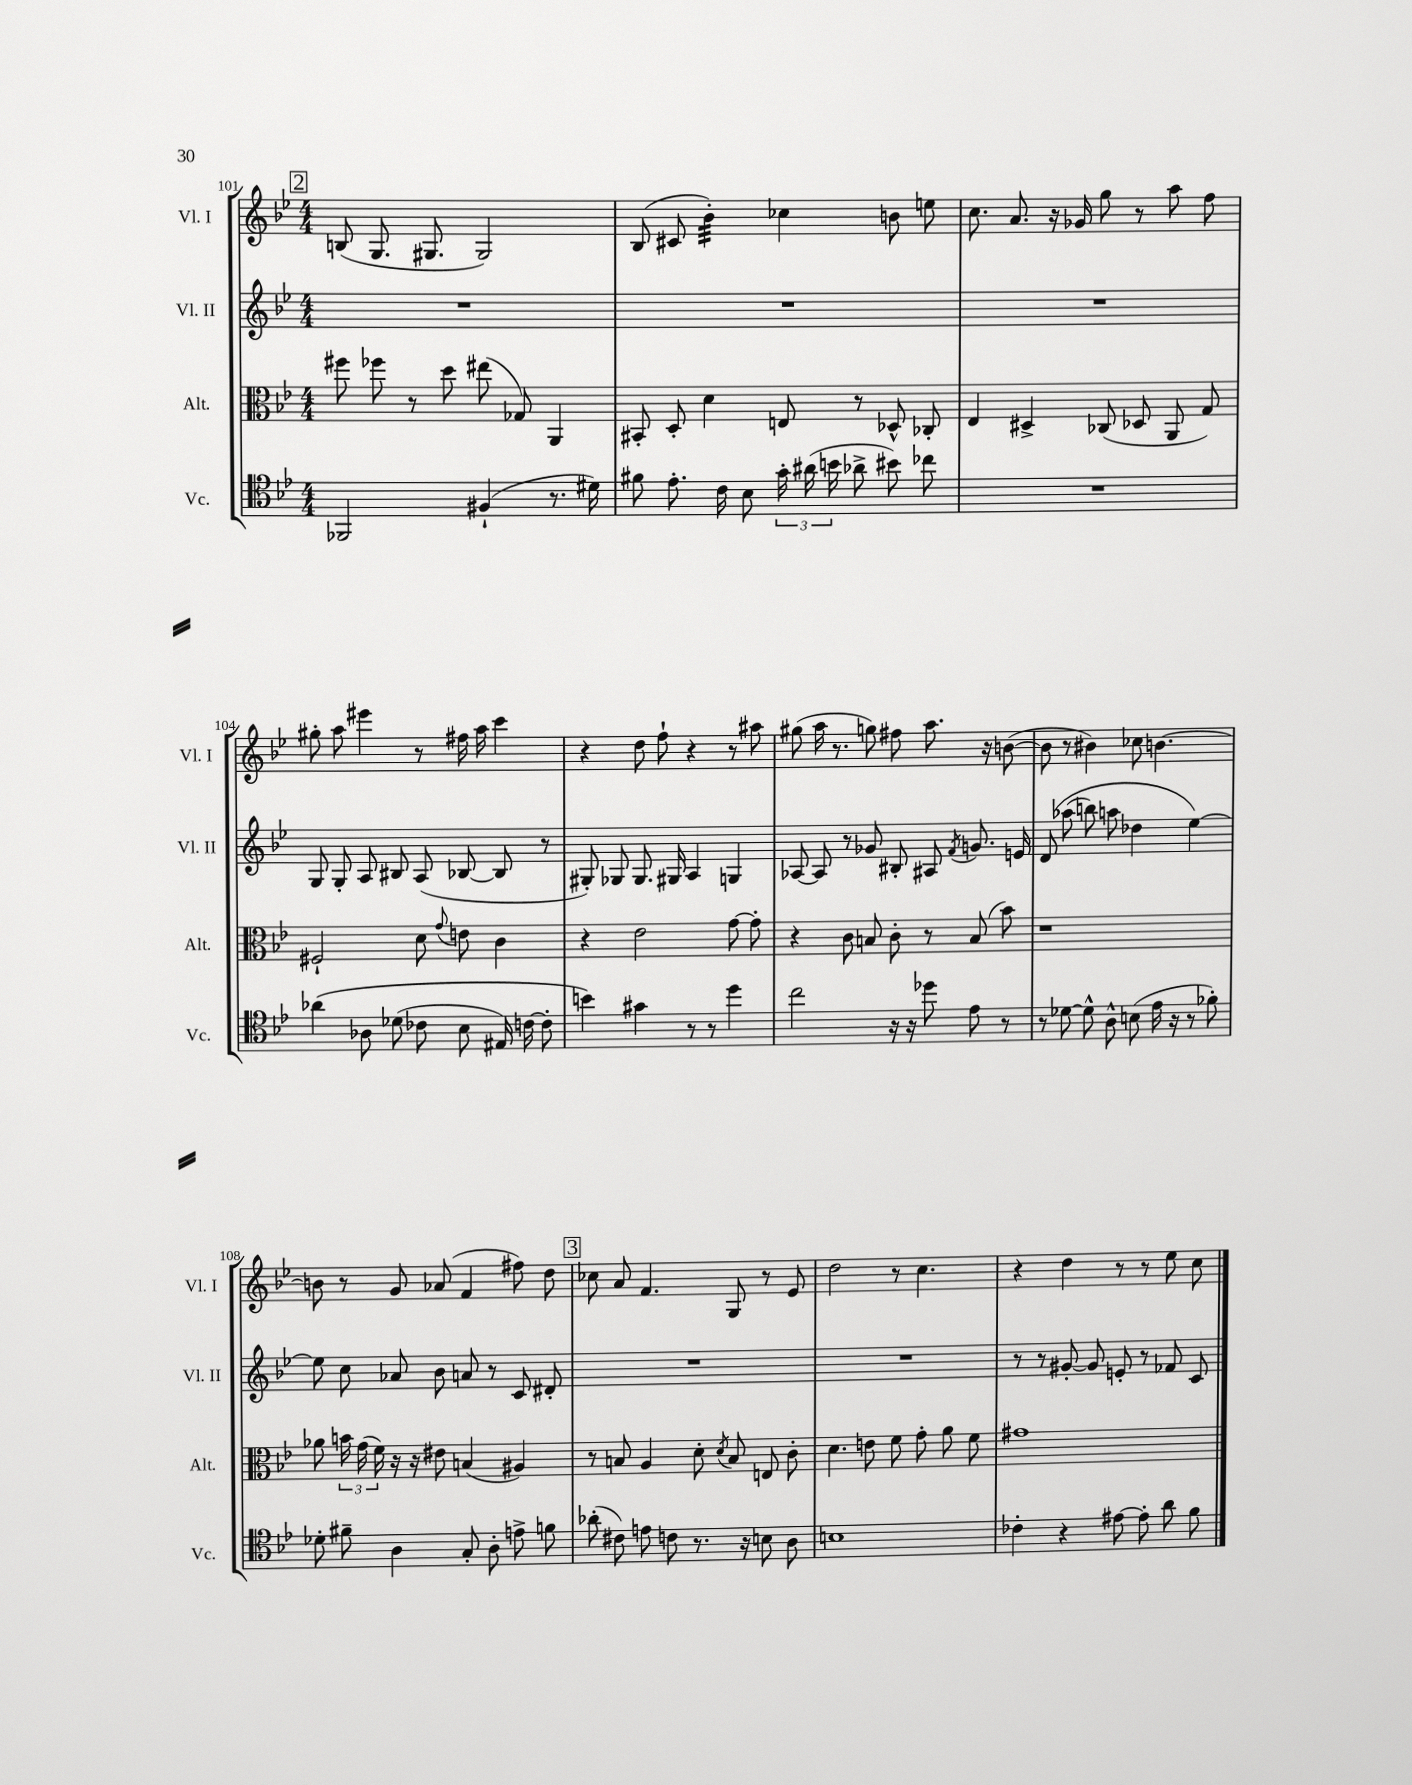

**kern	**kern	**kern	**kern
*staff4	*staff3	*staff2	*staff1
*clefC4	*clefC3	*clefG2	*clefG2
*k[b-e-]	*k[b-e-]	*k[b-e-]	*k[b-e-]
*M4/4	*M4/4	*M4/4	*M4/4
2FF-	8ff#	1r	(8B
.	8ff-	.	8.G
.	8r	.	.
.	.	.	8.G#
.	8dd	.	.
(4F#`	(8ee#	.	2G#)
.	8G-)	.	.
8.r	4AA	.	.
16d#)	.	.	.
=	=	=	=
8f#	8BB#'	1r	(8B-
8.e-'	8D'	.	8c#
.	4d	.	4b-')
16c	.	.	.
8B-	.	.	.
24g'	8E	.	4cc-
(24a#	.	.	.
24b	.	.	.
8a-^	8r	.	.
8b#)	8D-^^	.	8b
8cc-	8C-'	.	8ee
=	=	=	=
1r	4E-	1r	8.cc
.	.	.	8.a
.	4D#^	.	.
.	.	.	16r
.	.	.	16g-
.	(8C-	.	8gg
.	8D-	.	8r
.	8AA	.	8aa
.	8G)	.	8ff
=	=	=	=
&(4a-	2F#`	8G	8gg#'
.	.	8G'	8aa
8A-	.	8A	4eee#
(8d-	.	8B#	.
8c-	8d	(8A	8r
.	8qqg	.	.
8B-	8e	[8B-	16ff#
.	.	.	16aa
16E#)	4c	8B-]	4ccc
[16c	.	.	.
8c']	.	8r	.
=	=	=	=
4b&)	4r	8G#')	4r
.	.	8G-	.
4g#	2e-	8.G-	8dd
.	.	.	8ff`
.	.	16G#	.
8r	.	4A	4r
8r	.	.	.
4dd	[8g	4G	8r
.	8g']	.	8aa#
=	=	=	=
2cc	4r	[8A-	(8gg#
.	.	8A-]	16aa
.	.	.	8.r
.	8c	8r	.
.	8B	8g-	8gg)
16r	8c'	8B#'	8ff#
16r	.	.	.
8dd-	8r	8A#	8.aa
.	.	8qf	.
8e-	(8B	8.g	.
.	.	.	16r
8r	8b-)	.	([8b
.	.	16e	.
=	=	=	=
8r	1r	&(8d	8b]
[8d-	.	(8aa-	8r
8d-^^]	.	8bb)	4b#)
8A^^	.	8aa	.
(8B	.	4dd-	8cc-
16e-	.	.	[4.b
16r	.	.	.
8r	.	[4ee-&)	.
8f-')	.	.	.
=	=	=	=
8d-'	8a-	8ee-]	8b]
8f#~	24b	8cc	8r
.	(24g	.	.
.	24f)	.	.
4A	16r	8a-	8g
.	16r	.	.
.	8e#	8b-	(8a-
8G'	(4B	8a	4f
8A'	.	8r	.
8e^	4A#)	8c	8ff#)
8f	.	8d#'	8dd
=	=	=	=
(8a-'	8r	1r	8cc-
8c#)	8B	.	8a
8e	4A	.	4.f
8c	.	.	.
8.r	8d'	.	.
.	8qd	.	.
.	8B	.	8G
16r	.	.	.
8B	8E	.	8r
8A	8c'	.	8e-
=	=	=	=
1B	4.d	1r	2dd
.	8e	.	.
.	8f	.	8r
.	8g'	.	4.cc
.	8a	.	.
.	8f	.	.
=	=	=	=
4c-'	1g#	8r	4r
.	.	8r	.
4r	.	[8g#'	4dd
.	.	8g#]	.
[8e#	.	8e'	8r
8e#']	.	8r	8r
8a	.	8f-	8ee-
8f	.	8c	8cc
==	==	==	==
*-	*-	*-	*-
